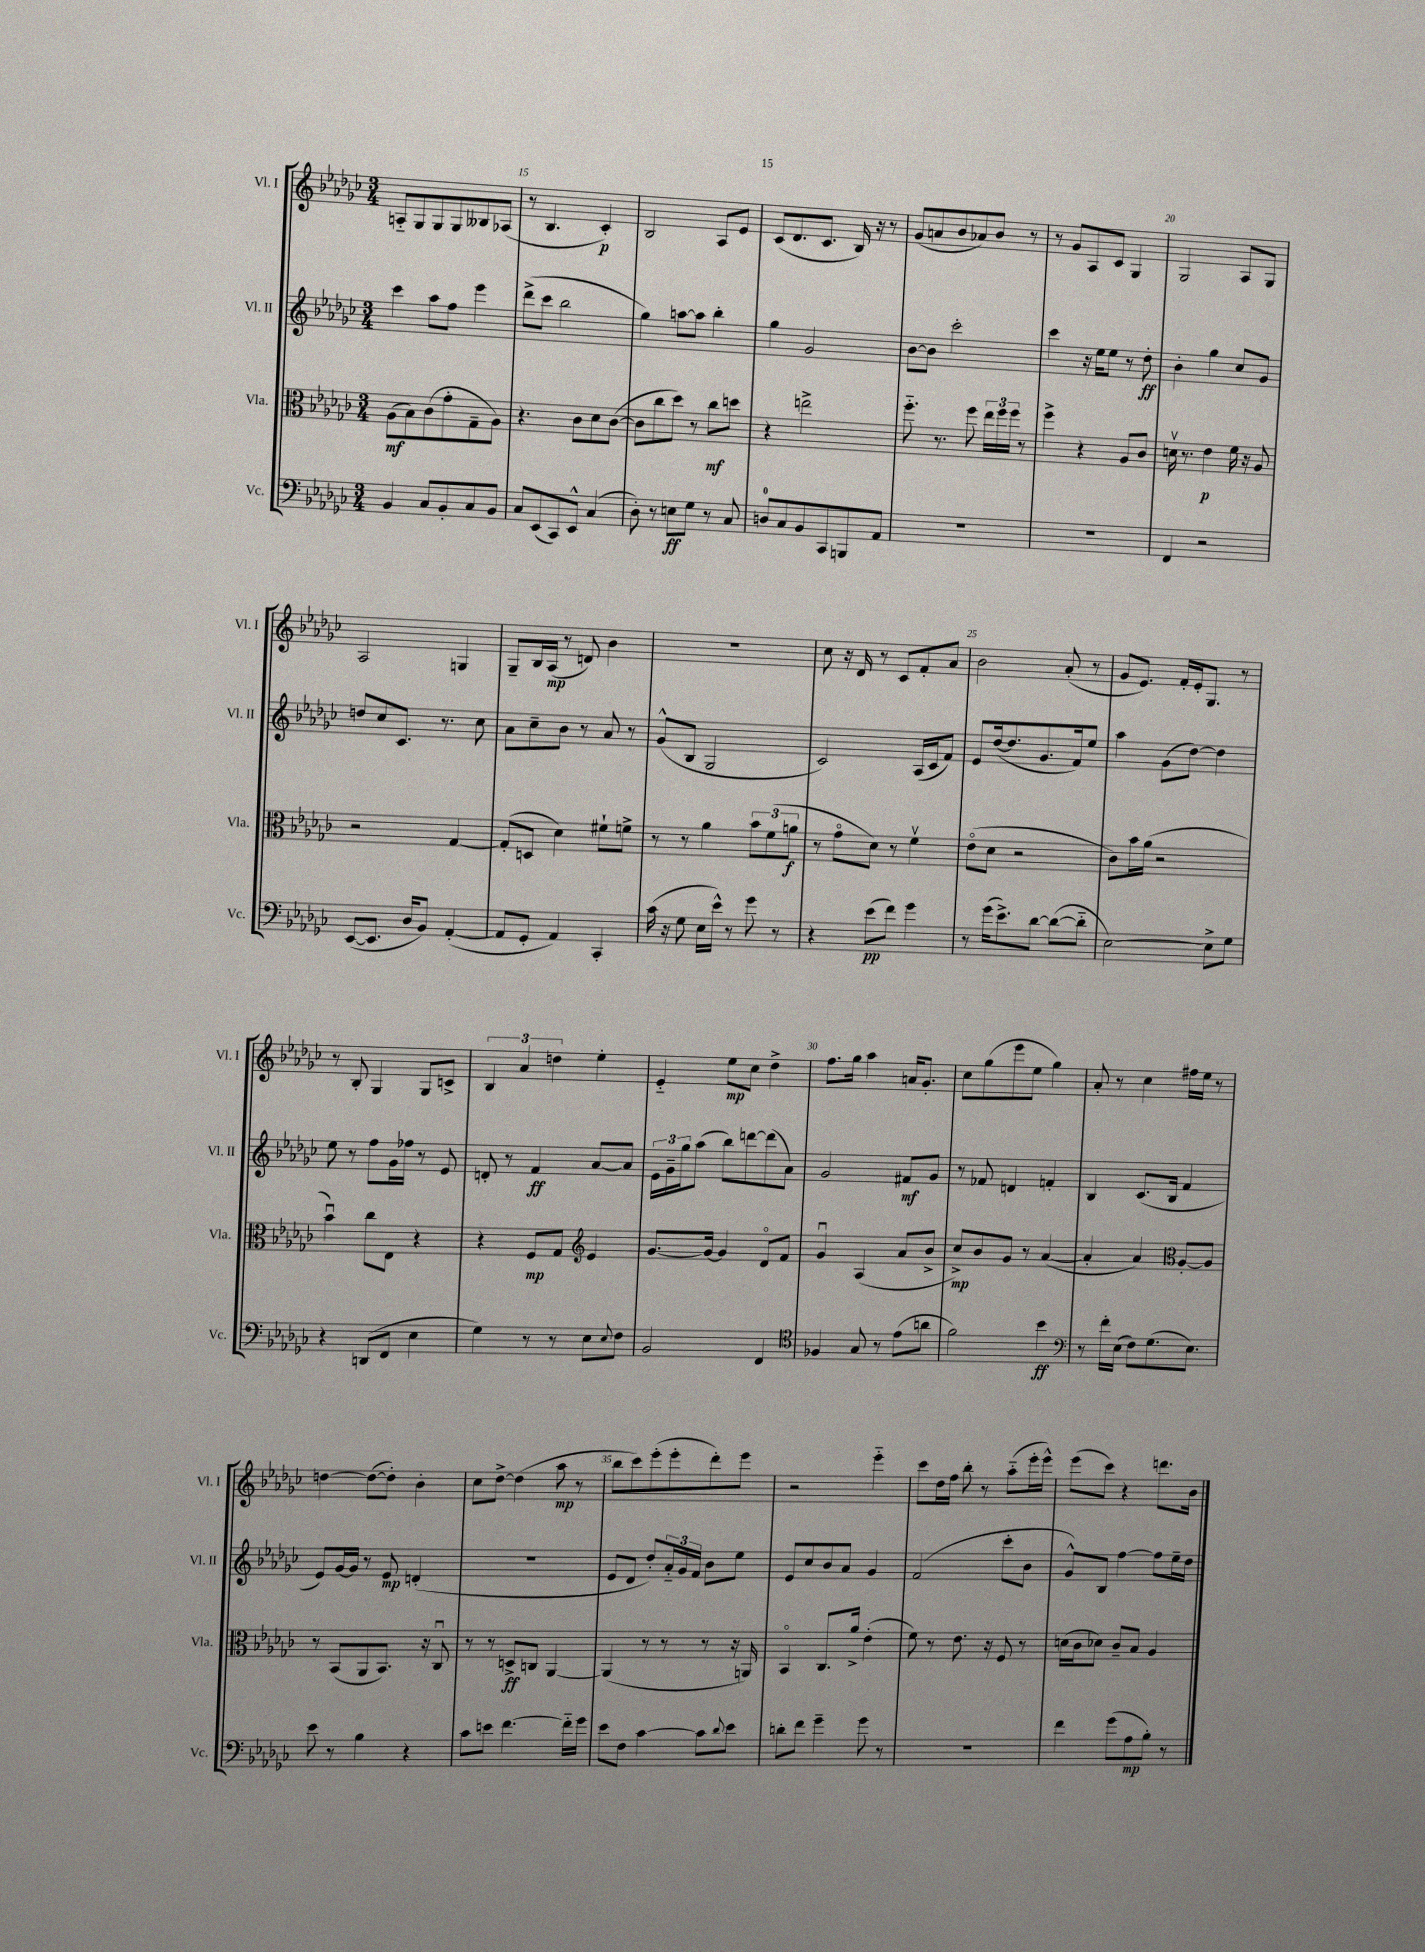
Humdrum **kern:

**kern	**kern	**kern	**kern
*staff4	*staff3	*staff2	*staff1
*clefF4	*clefC3	*clefG2	*clefG2
*k[b-e-a-d-g-c-]	*k[b-e-a-d-g-c-]	*k[b-e-a-d-g-c-]	*k[b-e-a-d-g-c-]
*M3/4	*M3/4	*M3/4	*M3/4
4BB-/	(8A-\L	4ccc-\	8A'~/L
.	8B-\)	.	8G-/
8C-/L	(8c-\	8aa-\L	8G-/
8BB-'/	8g-'\	8ff\J	8G-/
8C-/	8G-~\	4eee-\	8B--/
8BB-/J	8A-\J)	.	(8A-/J
=	=	=	=
8C-/L	4.r	(8ddd-^\L	8r
(8EE-/	.	8ccc-\J	4.B-/
8CC-/)	.	2bb-\	.
8EE-^^/J	8c-\L	.	.
(4C-/	8d-\	.	4c-'/)
.	([8c-\J	.	.
=	=	=	=
8D-'\)	8c-\]L	4gg-\)	2B-/
8r	8cc-\	.	.
8E\L	8dd-\J)	[8aa\L	.
8G-\J	8r	8aa\]J	.
8r	8cc-\L	4bb-'\	8A-/L
8C-/	8dd\J	.	8e-/J
=	=	=	=
8D/L	4r	4gg-\	(8c-/L
8C-/	.	.	8.d-/
8BB-/	2ee^\	2g-/	.
.	.	.	8.c-/J
8CC-/	.	.	.
8BBB/	.	.	16B-/)
.	.	.	16r
8AA-/J	.	.	8r
=	=	=	=
2.r	8.ff'~\	[8b-\L	(8g-/L
.	.	8b-\]J	8a/
.	8.r	.	.
.	.	2ccc-'\	8b-/
.	8ff\	.	8a-/)
.	24ee-\LL	.	8b-/J
.	24ff\	.	.
.	24ff\JJ	.	.
.	8r	.	8r
=	=	=	=
2.r	4ff^\	4ccc-\	8r
.	.	.	8g-/L
.	4r	16r	8A-/
.	.	16ee-\LK	.
.	.	8ee-\J	8c-/J
.	8A-/L	8r	4G-/
.	8c-/J	8dd-'\	.
=	=	=	=
4FF/	16dv\	4b-'\	2G-/
.	8.r	.	.
2r	4e-\	4gg-\	.
.	16f\	8cc-/L	8A-/L
.	16r	.	.
.	8A-/	8g-/J	8G-/J
=	=	=	=
([8EE-/L	2r	8dd/L	2A-/
8.EE-/]J	.	8cc-/	.
.	.	8.c-/J	.
16D-/LK	.	.	.
8BB-/J)	.	.	.
.	.	8.r	.
([4AA-'/	[4G-/	.	4G/
.	.	8cc-\	.
=	=	=	=
8AA-/]L	(8G-'/]L	8a-\L	8G-~/L
8GG-'/J	8D/J	8cc-~\	16B-/L
.	.	.	(16A-/JJ
4AA-/)	4d-\)	8b-\J	8r
.	.	8r	8d/)
4CC-'/	8f#`\L	8a-/	4b-\
.	8f^\J	8r	.
=	=	=	=
(16c-\	8r	(8g-^^/L	2.r
16r	.	.	.
8G-\	8r	8B-/J	.
16E-\LL	4a-\	2G-/	.
16e-^^\JJ)	.	.	.
8r	.	.	.
8g-\	12b-\L	.	.
.	(12f\	.	.
8r	.	.	.
.	12a\J	.	.
=	=	=	=
4r	8r	2c-/)	8cc-\
.	8g-o\L	.	16r
.	.	.	16d-/
(8e-\L	8d-\J)	.	8r
8f\J)	8r	.	8c-/L
4g-\	4fv\	(16A-/LL	8f'/
.	.	16c-/J	.
.	.	8f/J)	8a-/J
=	=	=	=
8r	(8e-o\L	8e-/L	2b-\
(16g-\LK	8d-\J	([16dd-/k	.
8.e-^\)	.	8.dd-/]	.
.	2r	.	.
[8d-\J	.	8.g-/	.
(8d-\_L	.	.	(8a-'/
.	.	16f/k)	.
8d-'~\]J	.	8ee-/J	8r
=	=	=	=
[2E-\)	8c-\L)	4aa-\	8g-/L
.	16b-\L	.	8.e-/J)
.	(16a-\JJ	.	.
.	2r	(8g-\L	.
.	.	.	16f'/LL
.	.	[8dd-\J)	16e-'/J
.	.	.	8.G-/J
8E-^\]L	.	4dd-\]	.
8G-\J	.	.	8r
=	=	=	=
4r	4b-u\)	8ee-\	8r
.	.	8r	8B-'/
(8DD/L	8cc-\L	8ff\L	4G-/
8FF/J	8E-\J	16g-\L	.
.	.	16ff-\JJ	.
4E-\	4r	8r	8G-/L
.	.	8e-/	8c^/J
=	=	=	=
4G-\)	4r	8d'/	6B-/
.	.	8r	.
.	.	.	6a-/
8r	8F/L	4f/	.
.	.	.	6dd\
8r	8G-/J	.	.
*	*clefG2	*	*
8E-\L	4e-/	[8a-/L	4ee-'\
8qqE-/	.	.	.
8F\J	.	8a-/]J	.
=	=	=	=
2BB-/	[8.g-/L	24e-\LL	4e-'~/
.	.	24g-~\	.
.	.	24gg-\J	.
.	.	(8aa-\J	.
.	16g-/_Jk	.	.
.	4g-/]	8bb-\L)	8ee-\L
.	.	[8ddd\	8cc-\J
4FF/	8d-o/L	(8ddd\]	4dd-^\
.	8f/J	8a-\J)	.
=	=	=	=
*clefC4	*	*	*
4F-/	4g-u/	2g-/	8.ff\L
.	.	.	16gg-\Jk
8G-/	(4A-/	.	4aa-\
8r	.	.	.
(8e-\L	8a-/L	8f#/L	16a/LK
.	.	.	8.g-'/J
8a\J	8b-^/J	8g-/J	.
=	=	=	=
2f\)	8cc-^/L)	8r	8cc-\L
.	8b-/	8f-/	(8gg-\
.	8g-/J	4d/	8eee-\
.	8r	.	8ee-\J
4b-\	([4a-/	4f'/	4gg-\)
=	=	=	=
*clefF4	*	*	*
8r	4a-'/]	4B-/	8a-'/
16f'\LL	.	.	8r
(16E-\JJ	.	.	.
8F\L)	4a-/)	(8.c-/L	4cc-\
(8.G-\	.	.	.
.	.	16B-/Jk	.
*	*clefC3	*	*
.	[8A-'/L	4f/	16ff#\LL
8.E-\J)	.	.	16ee-\JJ
.	8A-/]J	.	8r
=	=	=	=
8e-\	8r	8e-/L)	[4dd\
8r	(8BB-/L	[16g-/L	.
.	.	16g-/]JJ	.
4B-\	8AA-/	8r	(8dd\_L
.	8.BB-/J)	8e-/	8dd'\]J)
4r	.	(4d'/	4b-'\
.	16r	.	.
.	8C-u/	.	.
=	=	=	=
8c-\L	8r	2.r	8cc-\L
8e\J	8r	.	[8dd-^\J
[4.f\	8D^/L	.	(4dd-\]
.	8C/J	.	.
.	[4AA-/	.	8aa-\
16f'~\]LL	.	.	8r
16g-\JJ	.	.	.
=	=	=	=
8e-\L	(4AA-/]	8e-/L	8bb-\L
8F\J	.	8d-/J	8ccc-\)
[4c-\	8r	8dd-'/L)	(8eee-'\
.	8r	24a-'~/L	8eee-'\
.	.	24g-/	.
.	.	24f/JJ	.
8c-\]L	8r	8b-\L	8ddd-'\)
8qqd-/	.	.	.
8e-\J	16r	8ee-\J	8eee-\J
.	16AA/)	.	.
=	=	=	=
8d'\L	4BB-o/	8e-/L	2r
8f\J	.	8cc-/	.
4g-~\	8.C-/L	8b-/	.
.	.	8a-/J	.
.	16a-^/Jk	.	.
8g-\	(4e-'\	4g-/	4eee-'~\
8r	.	.	.
=	=	=	=
2.r	8f\)	(2f/	8ccc-\L
.	8r	.	16dd-\L
.	.	.	16ff\JJ
.	8.e-\	.	8bb-'\
.	.	.	8r
.	16r	.	.
.	8F/	8ccc-'\L	(8aa-'~\L
.	8r	8b-\J	16eee-'\L
.	.	.	16eee-^^\JJ)
=	=	=	=
4f\	(16d\LL	8g-^^/L)	(8eee-\L
.	16c-\J	.	.
.	8d-\J)	8B-/J	8ccc-\J)
(8g-\L	8c-~/L	[4ff\	4r
8A-\	8B-/J	.	.
8B-'\J)	4A-/	8ff\]L	8.ddd\L
8r	.	16ee-~\L	.
.	.	16dd-\JJ	16b-\Jk
==	==	==	==
*-	*-	*-	*-
